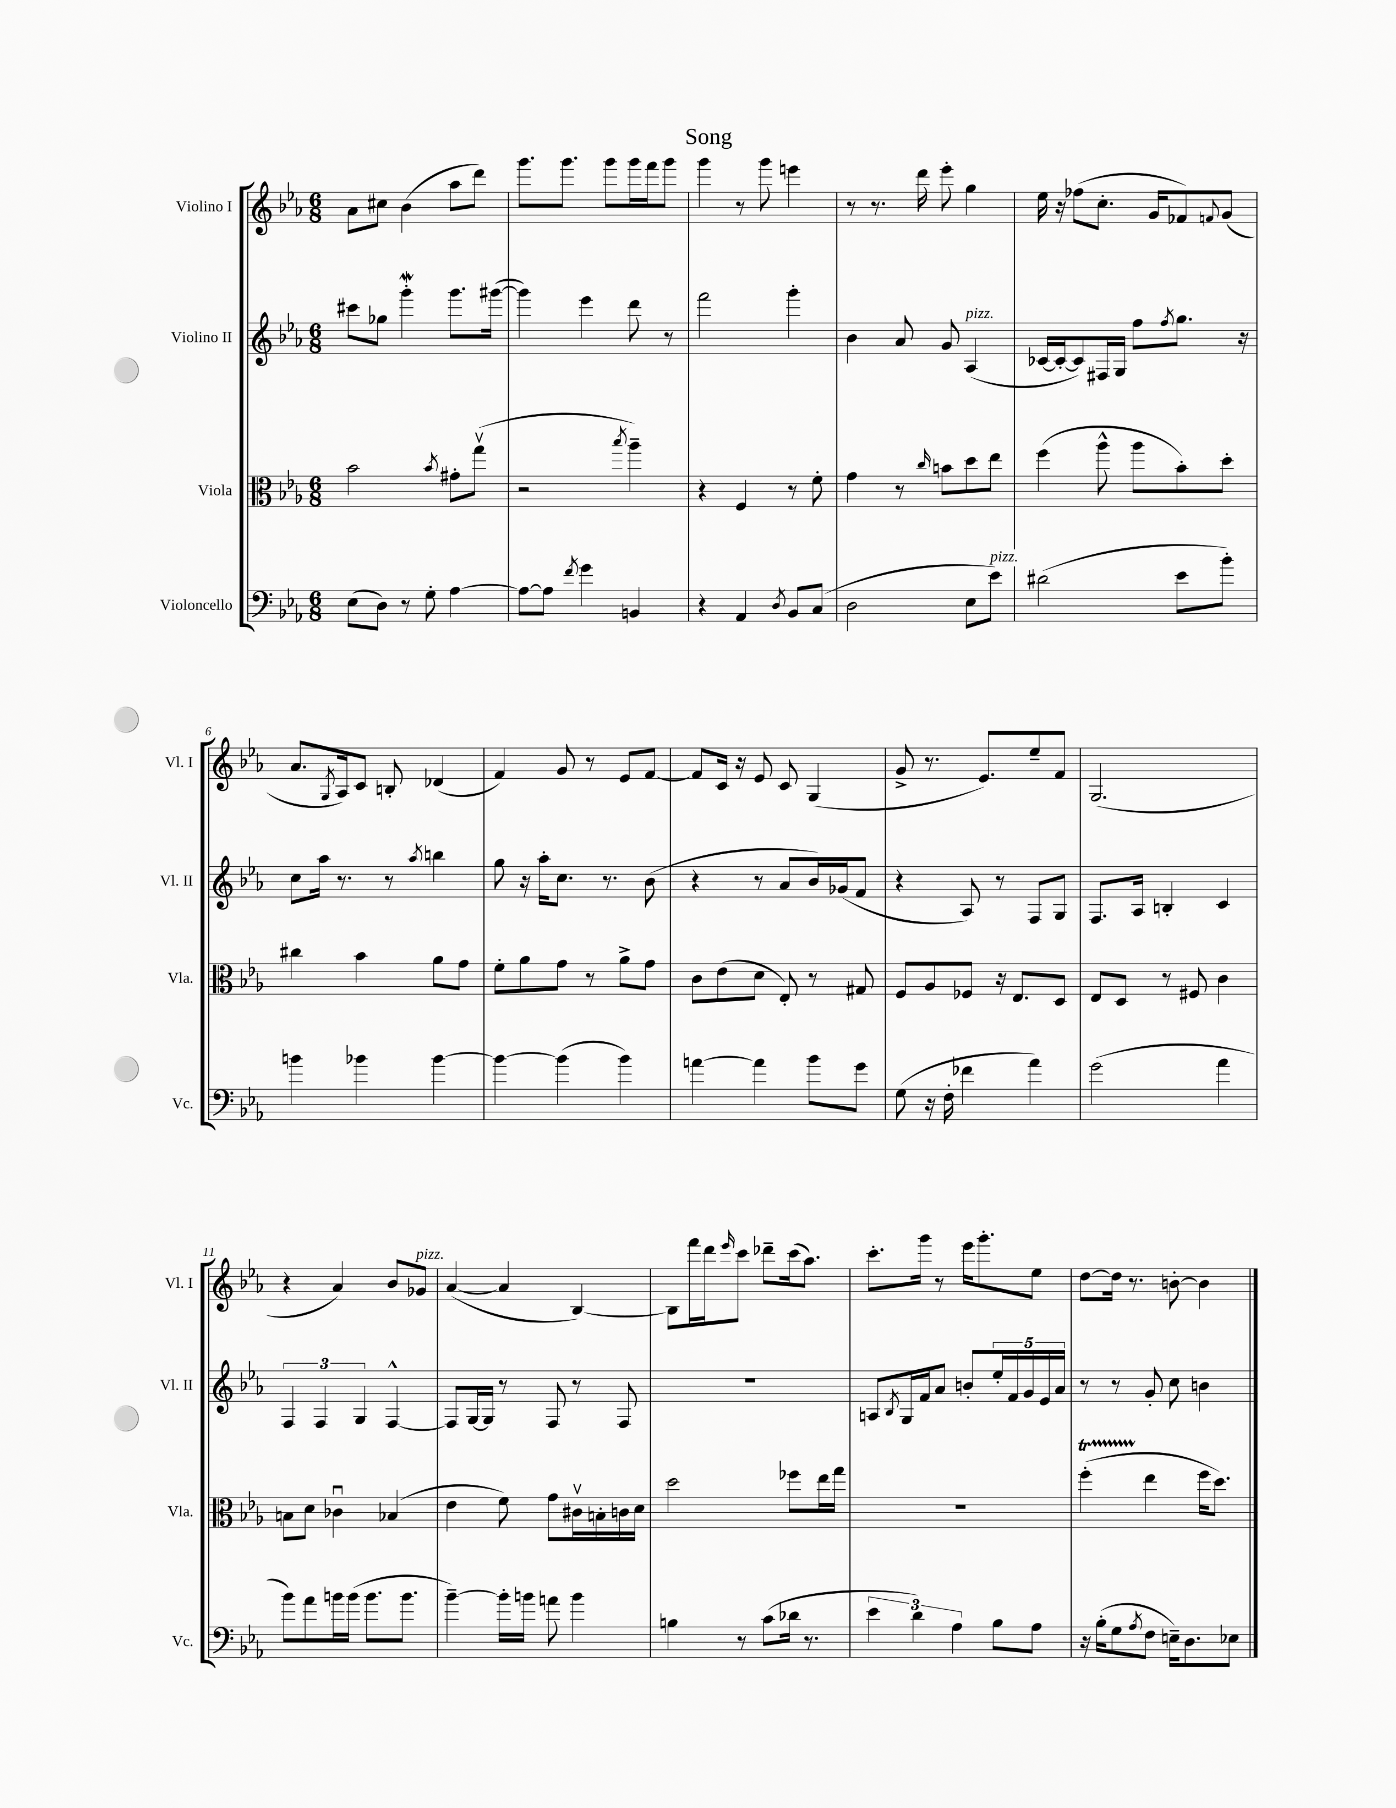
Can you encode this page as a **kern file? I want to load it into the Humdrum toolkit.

**kern	**kern	**kern	**kern
*part4	*part3	*part2	*part1
*staff4	*staff3	*staff2	*staff1
*I"Violoncello	*I"Viola	*I"Violino II	*I"Violino I
*I'Vc.	*I'Vla.	*I'Vl. II	*I'Vl. I
*clefF4	*clefC3	*clefG2	*clefG2
*k[b-e-a-]	*k[b-e-a-]	*k[b-e-a-]	*k[b-e-a-]
*M6/8	*M6/8	*M6/8	*M6/8
=1	=1	=1	=1
(8E-\L	2b-\	8ccc#X\L	8a-\L
8D\J)	.	8gg-X\J	8cc#X\J
8r	.	4gggW'\	(4b-\
8G'\	.	.	.
.	8qb-/	.	.
[4A-\	8g#X'\L	8.ggg\L	8aa-\L
.	(8ggv\J	.	8ddd\J)
.	.	([16ggg#X\Jk	.
=2	=2	=2	=2
8A-\L_	2r	4ggg#\])	8.ggg\L
8A-\J]	.	.	.
.	.	.	8.ggg\J
8qf/	.	.	.
4g\	.	4eee-\	.
.	.	.	8ggg\L
.	8qbb-/	.	.
4BBn/	4aa-~\)	8ddd\	16ggg\L
.	.	.	16fff\J
.	.	8r	8ggg\J
=3	=3	=3	=3
4r	4r	2fff\	4ggg\
4AA-/	4F/	.	8r
.	.	.	8ggg\
8qD/	.	.	.
8BB-/L	8r	4ggg'\	4eeen\
(8C/J	8f'\	.	.
=4	=4	=4	=4
2D\	4g\	4b-\	8r
.	.	.	8.r
.	8r	8a-/	.
.	.	.	16ddd\
.	16qqcc/	.	.
.	8bn\L	8g/	8eee-'\
!	!	!LO:TX:a:i:t=pizz.	!
8E-\L	8dd\	(4A-/	4gg\
!LO:TX:a:i:t=pizz.	!	!	!
8e-\J)	8ee-\J	.	.
=5	=5	=5	=5
(2d#X\	(4ff\	[16c-X/LL	16ee-\
.	.	16c-'/J_	16r
.	.	8c-/])	(8ff-X\L
.	8aa-^^\	16F#X/L	8.cc'\J
.	.	16G/JJ	.
.	8aa-\L	8ff\L	.
.	.	.	16g/KL
.	.	8qff/	.
8e-\L	8b-'\)	8.gg\J	8f-X/)
.	.	.	8qqfn/
8b-'\J)	8dd'\J	.	(8g/J
.	.	16r	.
!!LO:LB:g=z
=6	=6	=6	=6
4bn\	4cc#X\	8cc\L	8.a-/L
.	.	16aa-\Jk	.
.	.	.	8qG/
.	.	8.r	16A-/k)
4b-X\	4b-\	.	8c/J
.	.	8r	8Bn'/
.	.	8qaa-/	.
[4b-\	8a-\L	4bbn\	(4d-X/
.	8g\J	.	.
=7	=7	=7	=7
4b-\_	8f'\L	8gg\	4f/)
.	8a-\	16r	.
.	.	16aa-'\KL	.
(4b-\]	8g\J	8.cc\J	8g/
.	8r	.	8r
.	.	8.r	.
4b-\)	8a-^\L	.	8e-/L
.	8g\J	(8b-\	[8f/J
=8	=8	=8	=8
[4an\	8c\L	4r	8f/L]
.	(8e-\	.	16c/Jk
.	.	.	16r
4a\]	8d\J	8r	8e-/
.	8E-'/)	8a-/L	8c/
8b-\L	8r	16b-/L)	(4G/
.	.	(16g-X/J	.
8g\J	8G#X/	8f/J	.
=9	=9	=9	=9
(8G\	8F/L	4r	8g^/
16r	8A-/	.	8.r
16F'\	.	.	.
4f-X\	8F-X/J	8A-/)	.
.	.	.	8.e-/L)
.	16r	8r	.
.	8.E-/L	.	.
4a-\)	.	8F/L	8ee-~/
.	8D/J	8G/J	8f/J
=10	=10	=10	=10
(2g\	8E-/L	8.F/L	(2.G/
.	8D/J	.	.
.	.	16A-/Jk	.
.	8r	4Bn'/	.
.	8F#X/	.	.
4a-\	4c\	4c/	.
!!LO:LB:g=z
=11	=11	=11	=11
8b-\L)	8Bn\L	6F/	4r
8a-\	8d\J	.	.
.	.	6F/	.
16bn\L	4c-Xu\	.	4a-/)
(16b\JJ	.	.	.
.	.	6G/	.
8.b\L	.	.	.
.	(4B-X/	[4F^^/	8b-/L
8.b\J	.	.	.
!	!	!	!LO:TX:a:i:t=pizz.
.	.	.	8g-X/J
=12	=12	=12	=12
[4b-~\)	4e-\	8F/L]	([4a-/
.	.	[16G/L	.
.	.	16G/JJ]	.
16b-'\LL]	8f\)	8r	4a-/]
16bn\JJ	.	.	.
8an\	8g\L	8F/	.
4b\	16c#Xv\L	8r	[4B-/)
.	16Bn'\	.	.
.	16cn\	8F/	.
.	16d\JJ	.	.
=13	=13	=13	=13
4Bn\	2dd\	2.r	8B-\L]
.	.	.	16fff\L
.	.	.	16ddd\J
.	.	.	16qqeee-/
8r	.	.	8ccc\J
(8c\L	.	.	8ddd-X~\L
16d-X\Jk	8ff-X\L	.	(16ccc\k
8.r	.	.	8.aa-\J)
.	16ee-\L	.	.
.	16gg\JJ	.	.
=14	=14	=14	=14
6e-\	2.r	8An/L	8.ccc'\L
.	.	8qB-/	.
.	.	16G/L	.
6d\)	.	.	.
.	.	16f/J	16ggg\Jk
.	.	8a-/J	8r
6A-\	.	.	.
.	.	8bn'/L	16eee-\KL
.	.	.	8.ggg'\
8B-\L	.	20ee-'/L	.
.	.	20f/	.
.	.	20g/	.
8A-\J	.	.	8ee-\J
.	.	20e-/	.
.	.	20a-/JJ	.
=15	=15	=15	=15
16r	(4ffT'\	8r	[8dd\L
(16B-'\KL	.	.	.
8G\	.	8r	16dd\Jk]
.	.	.	8.r
8qA-/	.	.	.
8F\J	4ee-\	8g'/	.
16En~\KL)	.	8cc\	[8bn'\
8.D\	.	.	.
.	16ff\KL	4bn\	4b\]
.	8.dd\J)	.	.
8E-X\J	.	.	.
==	==	==	==
*-	*-	*-	*-
